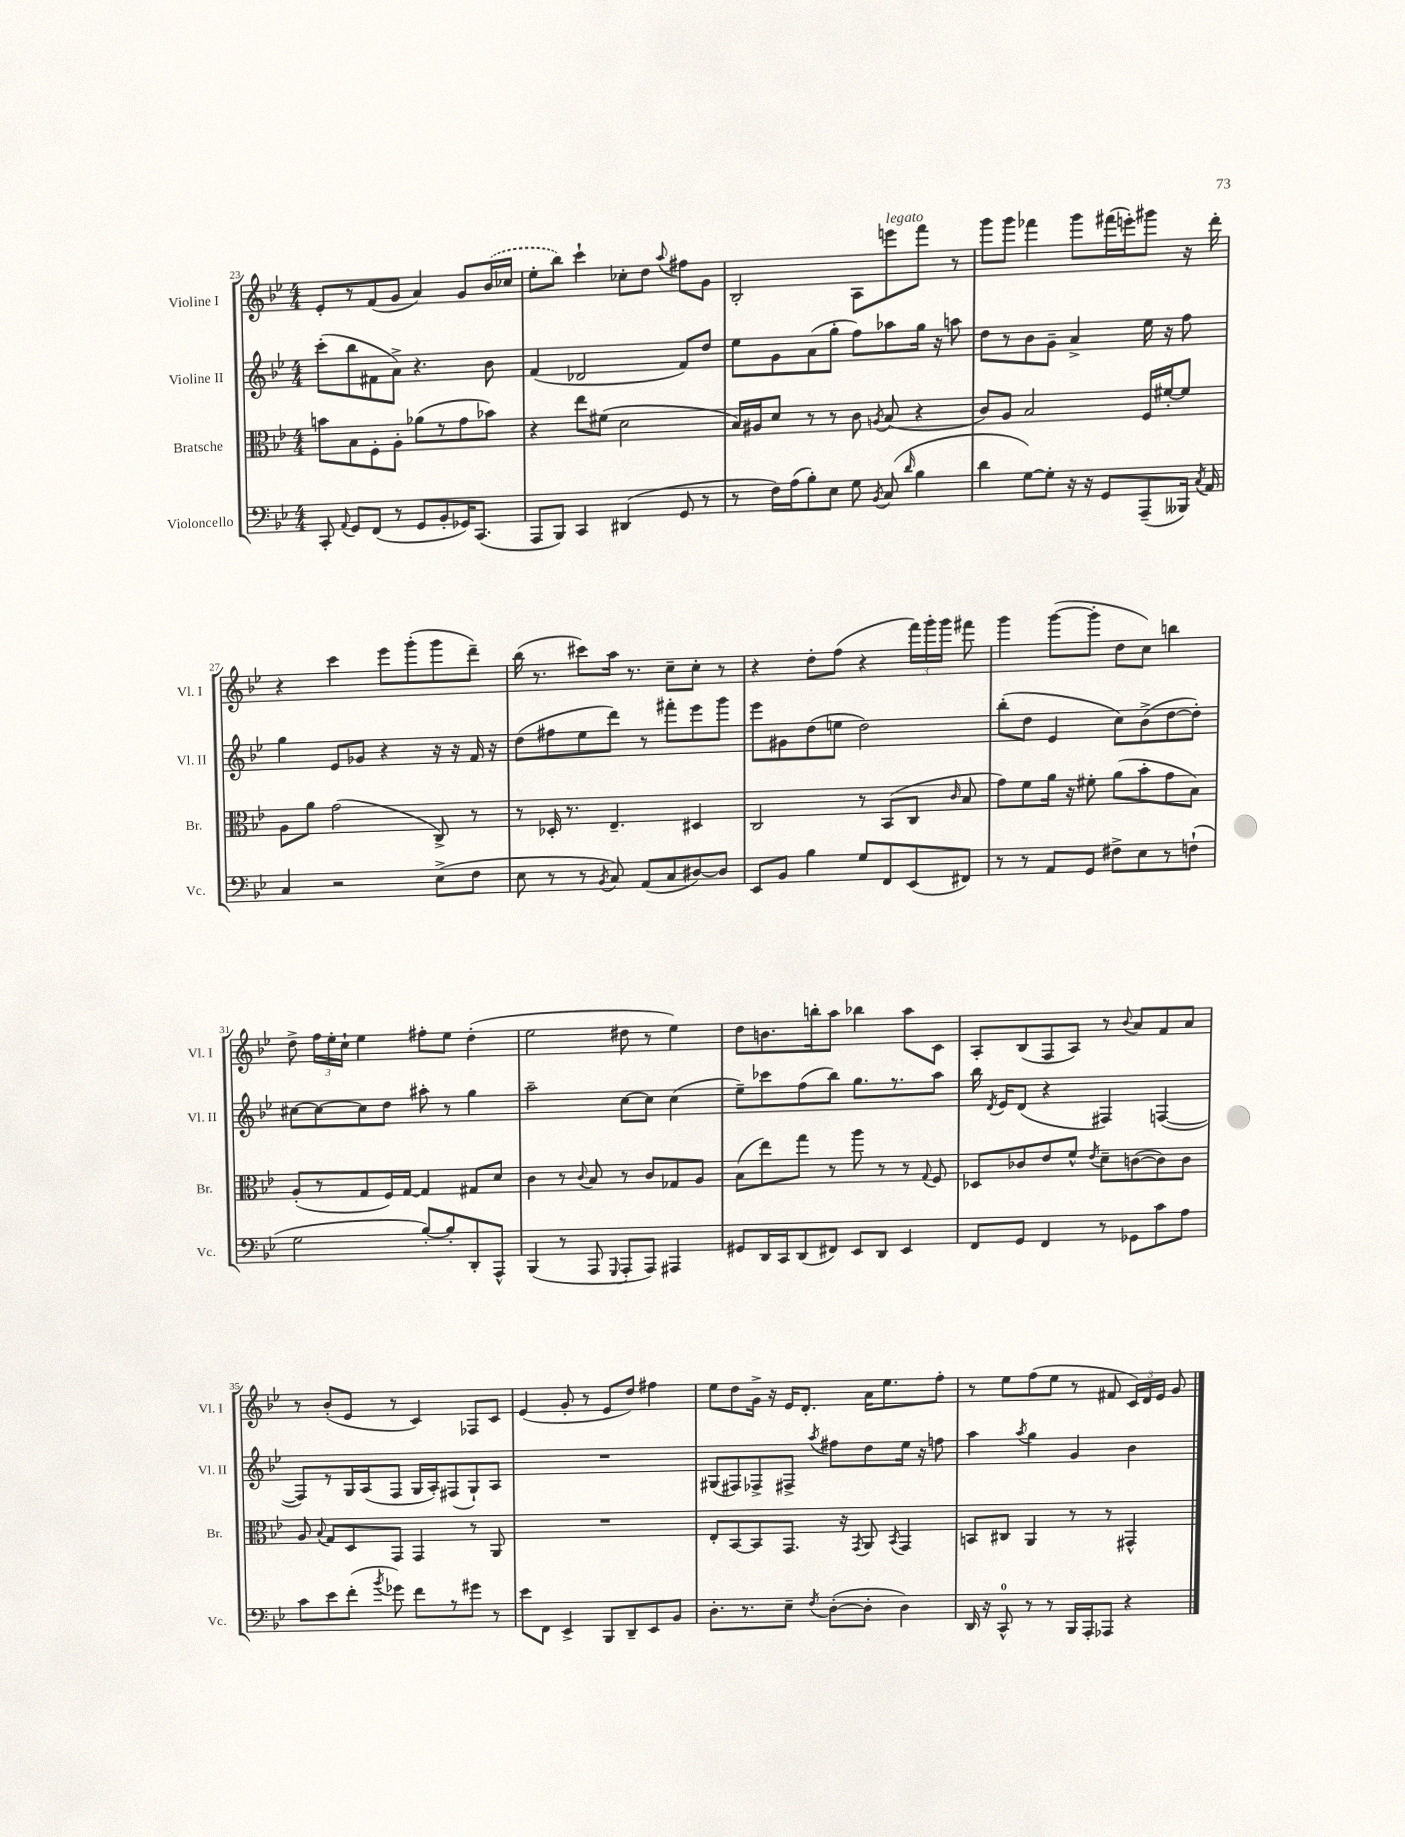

**kern	**kern	**kern	**kern
*staff4	*staff3	*staff2	*staff1
*clefF4	*clefC3	*clefG2	*clefG2
*k[b-e-]	*k[b-e-]	*k[b-e-]	*k[b-e-]
*M4/4	*M4/4	*M4/4	*M4/4
8CC'	8b	(8ccc'	8e-'
8qqAA	.	.	.
8GG	8B-	8bb-	8r
(8FF	8F'	8f#	(8f
8r	8A'	8a^)	8g
8GG	(8a-	4.r	4a)
8BB-'	8r	.	.
16GG-)	8g	.	8g
(8.CC	.	.	.
.	8b-)	8b-	(16b-
.	.	.	16cc-
=	=	=	=
8AAA	4r	(4f	8ee-'
8BBB-)	.	.	8bb-)
4CC	8ee-	2d-	4ccc`
.	(8f#	.	.
(4DD#	2d	.	8cc-'
.	.	.	8dd
.	.	.	8qqaa
8GG	.	8f)	8ff#
8r	.	8dd	8g
=	=	=	=
8r	16B-)	8ee-	2B-'
.	16A#	.	.
16F)	8d	8g	.
(16A	.	.	.
8B-')	8r	(8a	.
8E-	8r	8gg'	.
8G	8c	8ff)	8A
8qBB-	8qA	.	.
(8C	(8B-	8aa-	8eee
16qqd	.	.	.
4B-	4r	16gg	8fff
.	.	16r	.
.	.	8aa	8r
=	=	=	=
4d	8c)	8dd	8ggg
.	8A	8r	8ggg
[8G)	2B-	8b-	4fff-
8G']	.	8g~	.
16r	.	4a^	8ggg
16r	.	.	.
8GG	.	.	(16fff#
.	.	.	16eee')
(8AAA~	16F	16ee-	8ggg#
.	[16f#'	16r	.
16BBB--)	8f#]	8ff	16r
8qC	.	.	.
16AA	.	.	16ddd'
=	=	=	=
4C	8A	4gg	4r
.	8a	.	.
2r	(2g	8e-	4ccc
.	.	8g-	.
.	.	4r	8eee-
.	.	.	(8ggg'
(8E-^	8C^)	16r	8ggg
.	.	16r	.
8F	8r	16f	8ddd~)
.	.	16r	.
=	=	=	=
8E-	8r	(8dd	(16bb-
.	.	.	8.r
8r	16D-'	8ff#	.
.	8.r	.	.
8r	.	8ee-	8ccc#)
8qBB-	.	.	.
8C)	4.E-~	8ddd)	16aa
.	.	.	8.r
(8AA	.	8r	.
8C	.	8fff#'	8cc~
[8D#)	4D#	8eee-	8cc'
8D#]	.	8ggg	8r
=	=	=	=
8EE-	2C	8eee-	4r
8BB-	.	8g#	.
4B-	.	(8dd	8dd'
.	.	8ee	(8ff
8G	8r	2dd)	4r
8FF	(8BB-	.	.
(8EE-	8C	.	24fff)
.	.	.	24ggg'
.	.	.	24ggg
.	16qqc	.	.
8FF#)	8B-	.	8fff#
=	=	=	=
8r	8g)	(8bb-'	4ggg
8r	8f	8dd	.
8AA	16a	4e-	([8ggg
.	16r	.	.
8GG	8f#'	.	8ggg']
8F#^	(8a	8cc)	8dd
8E-	8b-'	(8b-^	8cc)
8r	8g	[8dd	4bb
(8F`	8B-)	8dd'])	.
=	=	=	=
2G	(8A'	[8cc#	8dd^
.	8r	8cc#_	24ff
.	.	.	24ee-'
.	.	.	24cc`
.	8G	8cc#]	4ee-
.	16F)	8dd	.
.	[16G	.	.
[8B-')	4G]	8aa#'	8ff#'
8B-']	.	8r	8ee-
8DD'	8G#	4gg	(4dd'
8AAA^^	8d	.	.
=	=	=	=
(4BBB-	4c	2aa~	2ee-
8r	8r	.	.
.	8qqc	.	.
8AAA	8B-	.	.
8qqGGG	.	.	.
8AAA'	8r	[8cc	8dd#
8AAA)	8c	8cc]	8r
4AAA#	8G-	(4cc	4ee-)
.	8A	.	.
=	=	=	=
8GG#	(8B-	8ee-~)	8dd
16DD	8ee-)	8ccc-	8.b
16CC	.	.	.
(8DD	8gg	(8ff	.
.	.	.	16bb'
8FF#)	8r	8bb-)	8aa
8EE-	8aa	8.gg	4bb-
8DD	8r	.	.
.	.	8.r	.
4EE-	8r	.	8aa
.	8qqG	.	.
.	8F	8aa	8c
=	=	=	=
8FF	8D-	16bb-	8A'
.	.	8qd	.
.	.	16e-	.
8GG	8c-	(8d	(8B-
4FF	8e-	4r	8F
.	8f^^	.	8A)
.	8qe-	.	.
8r	8d~	4F#)	8r
.	.	.	8qqb-
8GG-	([8c	.	8a
8c	8c])	([4F	8f
8A	8c	.	8a
=	=	=	=
8c	8A	8F])	8r
.	8qqB-	.	.
8e-	8G	8r	(8b-'
(8f'	8D	16G	8e-
.	.	(16A	.
8qb-	.	.	.
8g-)	8GG	8F	8r
8f	4GG	16G	4c)
.	.	16A')	.
8r	.	(8F#	.
8g#	8r	8G`)	8F-
8r	8AA	8A	8c
=	=	=	=
8e-	1r	1r	(4e-
8FF	.	.	.
4EE-^	.	.	8g'
.	.	.	8r
8BBB-	.	.	8e-
8DD~	.	.	8dd)
8EE-	.	.	4ff#
8BB-	.	.	.
=	=	=	=
8.D'	8E-'	(8G#	8ee-
.	[8BB-	8F#)	8dd
8.r	.	.	.
.	8BB-]	8F-^	16g^
.	.	.	16r
8E-~	8.GG	8F#^	16e-
.	.	.	8.d'
8qF	.	8qaa	.
([8D'	.	8ff#	.
.	16r	.	.
.	8qGG	.	.
8D']	8AA	8dd	16a
.	.	.	8.ee-
.	8qBB-	.	.
4D)	4GG	16ee-	.
.	.	16r	.
.	.	8ff	8ff'
=	=	=	=
16DD	8BB	4aa	8r
16r	.	.	.
8CC^^	8C#	.	8ee-
.	.	8qaa	.
8r	4AA	4gg	(8ff
8r	.	.	8ee-
16BBB-	8r	4g	8r
16AAA'	.	.	.
8AAA-	8r	.	8f#
4r	4GG#^^	4b-	24c)
.	.	.	24d
.	.	.	24e-
.	.	.	8g
==	==	==	==
*-	*-	*-	*-
